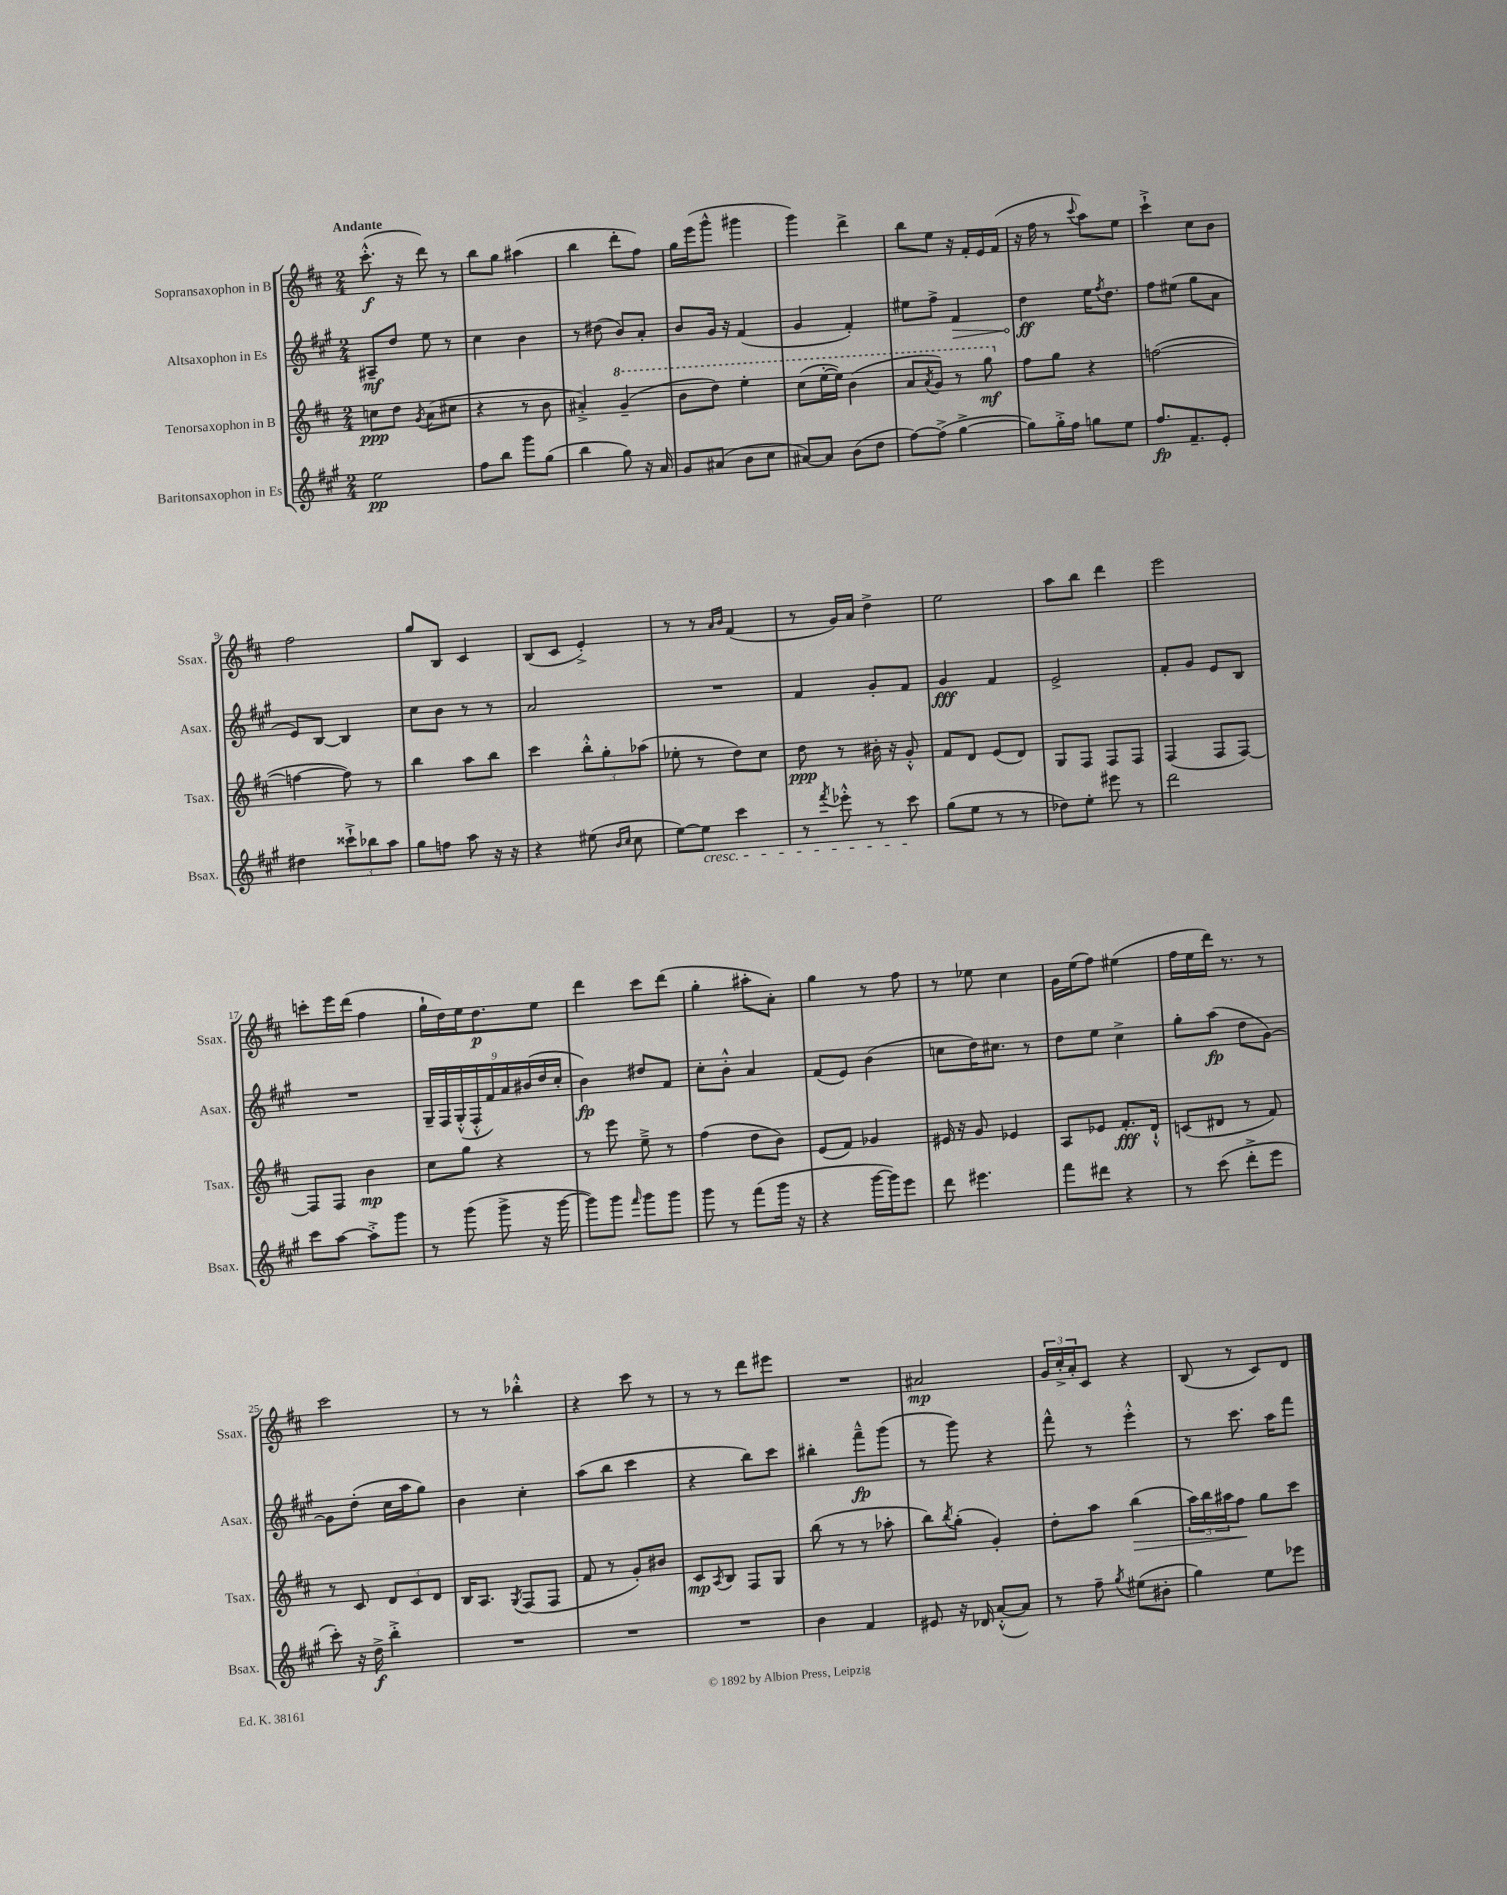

**kern	**kern	**kern	**kern
*staff4	*staff3	*staff2	*staff1
*clefG2	*clefG2	*clefG2	*clefG2
*k[f#c#g#]	*k[f#c#]	*k[f#c#g#]	*k[f#c#]
*M2/4	*M2/4	*M2/4	*M2/4
2ee\	8cc\L	8A#~/L	(8.ccc#'^^\
.	8dd\J	8dd/J	.
.	.	.	16r
.	8qg/	.	.
.	(8a\L	8ee\	8ddd\)
.	8cc#\J	8r	8r
=	=	=	=
8ff#\L	4r	4cc#\	8bb\L
8bb\J	.	.	8gg\J
8ggg#\L	8r	4b\	(4aa#\
(8gg#\J	8b\	.	.
=	=	=	=
4bb\	4a#'^/)	8r	4bb\
.	.	(8dd#\	.
8gg#\)	(4gg~/	8b/L)	8ddd'\L
16r	.	8a'/J	8ff#\J)
16a/	.	.	.
=	=	=	=
8g#/L	8bb\L	8b/L	16gg\LL
.	.	.	(16eee\J
(8a#/J	8ddd\J)	16g#/Jk	8ggg^^\J
.	.	16r	.
8b\L	4eee'\	(4f#/	4ggg#\
8cc#\J	.	.	.
=	=	=	=
[8a#/L)	(8ccc#\L	4g#/	4ggg\)
8a#/]J	[16eee'\L	.	.
.	16eee\]JJ)	.	.
(8b\L	(4bb\	4f#'/)	4ddd^\
8dd\J	.	.	.
=	=	=	=
[8ff#\L)	8aa/L	8ee#\L	8bb\L
.	8qaa/	.	.
(8ff#^\]J	8gg/J)	8ff#^\J	8ee\J
[4gg#^\	8r	4f#/	16r
.	.	.	16f#'/LL
.	8ggg\	.	16e/
.	.	.	(16f#/JJ
=	=	=	=
8gg#\]L)	8ff#\L	4dd\	16r
.	.	.	16ff#\
16gg#'^\L	8gg\J	.	8r
16ff#\JJ	.	.	.
.	.	.	8qqccc#/
8gg\L	4r	16ee\LK	8aa\L)
.	.	8qff#/	.
.	.	8.dd\J	.
8ee\J	.	.	8ee\J
=	=	=	=
8.ff#/L	([2ff\	8ff#\L	4ccc#`^\
.	.	(8ee#\J	.
8.f#~/	.	.	.
.	.	8gg#\L	8cc#\L
8e'/J	.	8a\J	8b\J
=	=	=	=
4dd#\	4ff\_	8e/L)	2ff#\
.	.	[8B/J	.
12ccc##`^\L	8ff\])	4B/]	.
12bb-\	.	.	.
.	8r	.	.
12aa\J	.	.	.
=	=	=	=
8gg#\L	4bb\	8cc#\L	8gg/L
8ff\J	.	8b\J	8B/J
8aa\	8aa\L	8r	4c#/
16r	8bb\J	8r	.
16r	.	.	.
=	=	=	=
4r	4ccc#\	2a/	(8B/L
.	.	.	8c#/J
(8ee#\	12bb'^^\L	.	4e'^/)
.	12gg'\	.	.
16qqb/LL	.	.	.
16qqcc#/JJ	.	.	.
8cc#\	.	.	.
.	(12aa-\J	.	.
=	=	=	=
[8ee\L)	8ee-'\	2r	8r
8ee\]J	8r	.	8r
.	.	.	16qqa/LL
.	.	.	16qqb/JJ
4ccc#\	8dd\L)	.	(4f#/
.	8cc#\J	.	.
=	=	=	=
8r	8dd\	4f#/	8r
8qfff#/	.	.	.
8eee-'^^\	8r	.	16g/LL)
.	.	.	16a/JJ
8r	16b#'\	8g#'/L	4dd^\
.	16r	.	.
8ccc#\	8g'^^/	8f#/J	.
=	=	=	=
(8gg#\L	8f#/L	4g#/	2ee\
8ee\J	8d/J	.	.
8r	(8e/L	4f#/	.
8r	8d/J)	.	.
=	=	=	=
8dd-\L)	8G/L	2e^/	8aa\L
8ee'\J	8F#/J	.	8bb\J
8eee#\	8F#/L	.	4ddd\
8r	8F#/J	.	.
=	=	=	=
2ddd\	(4F#/	8f#'/L	2eee\
.	.	8g#/J	.
.	8F#/L	8e/L	.
.	[8F#/J)	8B/J	.
=	=	=	=
8ccc#\L	8F#/]L	2r	8ccc'\L
[8aa\J	8F#/J	.	16eee\L
.	.	.	(16ddd\JJ
8aa'^\]L	4b\	.	4ff#\
8ggg#\J	.	.	.
=	=	=	=
8r	8cc#\L	18G#~/LL	16gg`\LL
.	.	18F#/	.
.	.	.	16dd\)
.	.	(18G#'^^/	.
(8ggg#\	8gg\J	.	16ee\J
.	.	18F#'^^/	.
.	.	.	8.dd\
.	.	18f#/)	.
8ggg#^\	4r	.	.
.	.	18a/	.
.	.	(18b#/	.
16r	.	.	8ee\J
.	.	18dd/	.
[16ggg#\	.	.	.
.	.	18cc#'/JJ	.
=	=	=	=
8ggg#\]L)	8r	4b\)	4ddd\
8ggg#\J	8eee\	.	.
16qqfff#/	.	.	.
8ggg#\L	8ee~^\	8dd#/L	8ccc#\L
8ggg#\J	8r	8f#/J	(8ddd\J
=	=	=	=
8ggg#\	(4ff#\	8cc#'\L	4gg'\
8r	.	8b'^^\J	.
(8fff#\L	8dd\L	4a/	8aa#'\L
16ggg#\Jk	8b\J)	.	8a'\J)
16r	.	.	.
=	=	=	=
4r	(8e/L	(8f#/L	4gg\
.	8f#/J)	8e/J)	.
[16ggg#\LL	4g-/	(4b\	8r
16ggg#\]J)	.	.	.
8eee\J	.	.	8ff#\
=	=	=	=
8ddd\	16e#/	8cc\L	8r
.	16r	.	.
4.eee#\	8g/	16dd\K)	8ee-\
.	.	8.cc#\J	.
.	4e-/	.	4cc#\
.	.	8r	.
=	=	=	=
8fff#\L	8A/L	8dd\L	16g\LL
.	.	.	(16ee\J
8ddd#\J	8e-/J	8ee\J	8ff#\J)
4r	8.f#'/L	4cc#^\	(4ee#\
.	16d`^^/Jk	.	.
=	=	=	=
8r	(8c/L	8gg#'\L	16ff#\LL
.	.	.	16ee\
(8ccc#\	8d#/J	(8aa\J	16ddd\JJ)
.	.	.	8.r
8ddd'^\L	8r	8dd\L	.
8eee\J	8f#/)	[8g#\J)	8r
=	=	=	=
8ccc#'\)	8r	8g#\]L	2ccc#\
16r	8c#/	(8dd'\J	.
16dd^\	.	.	.
4bb'^\	12d/L	16cc#\LL	.
.	.	16aa\J	.
.	12c#/	.	.
.	.	8gg#\J)	.
.	12d/J	.	.
=	=	=	=
2r	16B/LK	4b\	8r
.	8.A/J	.	.
.	.	.	8r
.	8qG/	.	.
.	(8F#/L	4cc#'\	4bb-'^^\
.	8F#/J	.	.
=	=	=	=
2r	8f#/	(8aa\L	4r
.	8r	8bb\J	.
.	8g'/L)	4ccc#\	8ccc#\
.	8b#/J	.	8r
=	=	=	=
2r	8c#/L	4r	8r
.	8qA/	.	.
.	8B/J	.	8r
.	8F#/L	8bb\L)	8ddd\L
.	8G/J	8ccc#\J	8eee#\J
=	=	=	=
4b\	(8bb\	4bb#'\	2r
.	8r	.	.
4f#/	8r	8fff#~^^\L	.
.	8aa-'\	(8ggg#\J	.
=	=	=	=
8e#/	8bb\L)	8r	2a#/
.	8qbb/	.	.
16r	(8gg'\J	8ggg#\)	.
16d-/	.	.	.
([8a'^^/L	4g'/)	4r	.
8a/]J)	.	.	.
=	=	=	=
8r	8dd'\L	8fff#^^\	24g/LL
.	.	.	24cc#'^/
.	.	.	24a'/J
8ff#~\	8aa\J	8r	8c#/J
8qgg#/	.	.	.
(8ee#\L	(4bb\	4eee'^^\	4r
8b#'\J	.	.	.
=	=	=	=
4gg#\)	24aa\LL)	8r	(8B/
.	24bb\	.	.
.	24aa#\J	.	.
.	8ff#\J	8.ccc#\	8r
8ee\L	8gg\L	.	8c#/L)
.	.	16aa\LK	.
8eee-\J	8ccc#\J	8fff#\J	8d/J
==	==	==	==
*-	*-	*-	*-
